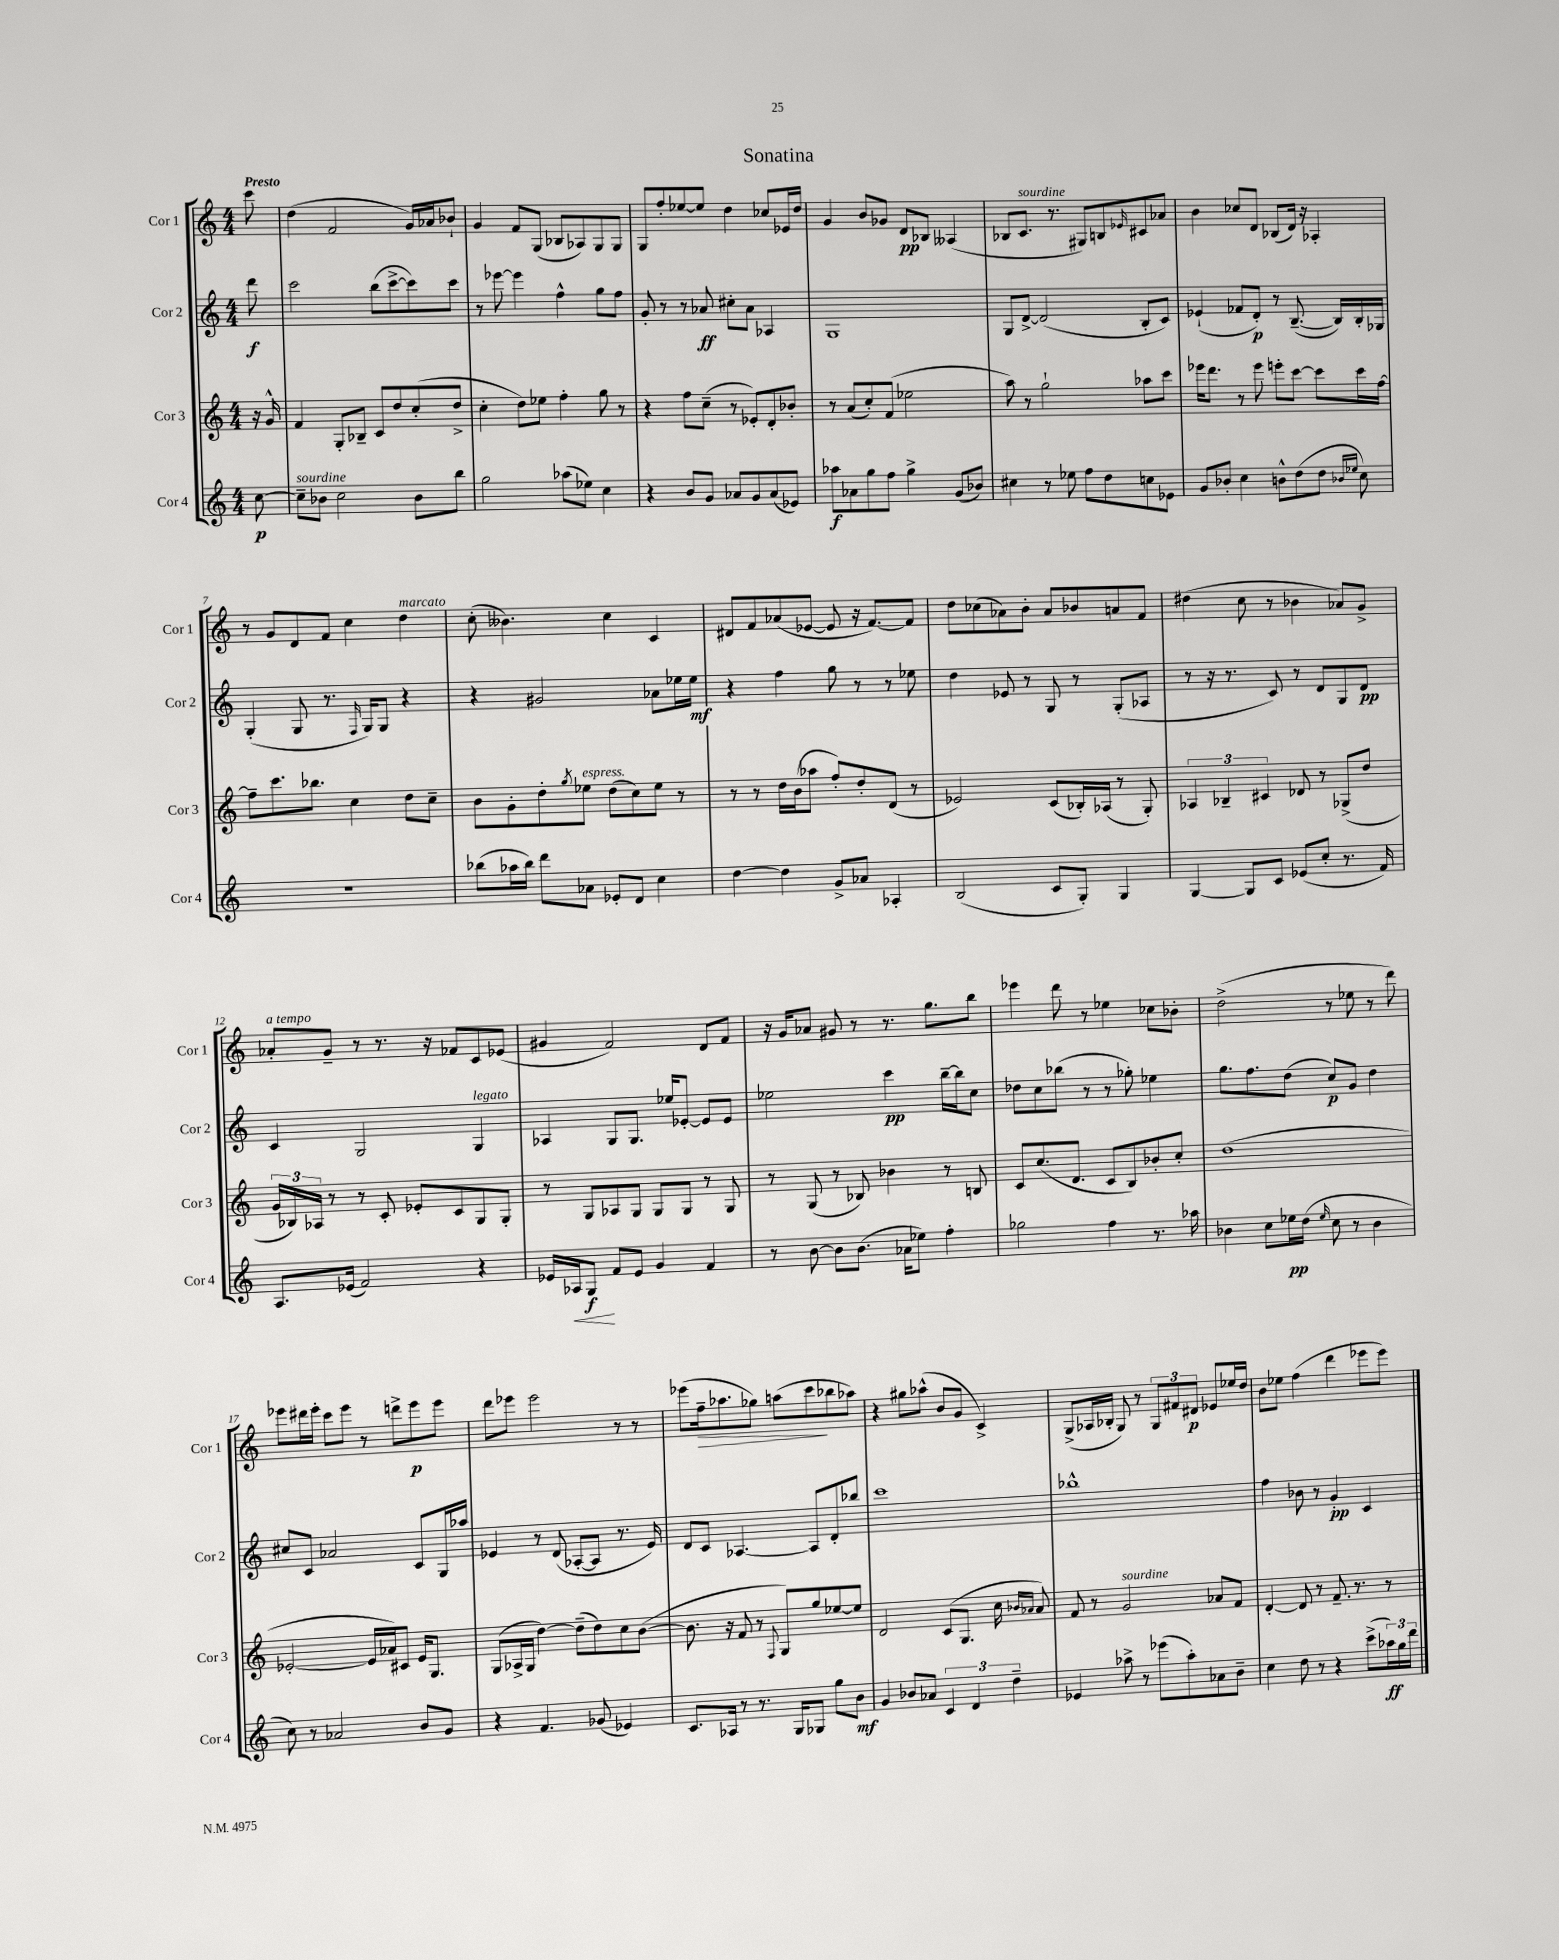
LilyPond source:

\header { title = "Sonatina" }
<<
\new StaffGroup <<
\new Staff = "s0" \with { instrumentName = "Cor 1" shortInstrumentName = "Cor 1" } {
    \clef treble \key c \major \numericTimeSignature \time 4/4 \partial 8 \tempo "Presto"
    c'''8 |
    d''4( f'2 g'16) aes'16 bes'8-! |
    g'4 f'8 g8( bes8 aes8) g8 g8 |
    g8 f''8-. ees''8~ ees''8 d''4 ces''8 ees'16 d''16 |
    g'4 b'8 ges'8 d'8\pp bes8 aeses4( |
    bes8 c'8.^\markup { \italic "sourdine" } r8. gis8) b8 \grace { ees'16 } cis'8 aes'8 |
    b'4 ces''8 d'8 bes8( d'16) r16 aes4-. |
    r8 g'8 d'8 f'8 c''4 d''4^\markup { \italic "marcato" } |
    c''8-.( beses'4.) c''4 c'4 |
    dis'8 f'8 aes'8( ees'8~ ees'8 r16 f'8.~) f'8 |
    d''8 ces''8( aes'8) b'8-. aes'8 bes'8 a'8 f'8 |
    dis''4( c''8 r8 bes'4 aes'8) g'8-> |
    aes'8-.^\markup { \italic "a tempo" } g'8-- r8 r8. r16 fes'8 c'8 ees'8( |
    gis'4 f'2) d'8 f'8 |
    r16 g'16 aes'8 gis'8 r8 r8. g''8. b''8 |
    ees'''4 d'''8 r8 ees''4 ces''8 bes'8-. |
    d''2->( r8 ees''8 r8 d'''8) |
    ees'''8 dis'''16 ees'''16-. c'''8 ees'''8 r8 d'''8-> ees'''8\p ees'''8 |
    d'''8 ees'''8 ees'''2 r8 r8 |
    ees'''8( f''16--\> aes''8. ges''8) a''8( c'''8\! bes''8 aes''8) |
    r4 gis''8 aes''8-^( b'8 g'8 c'4->) |
    g8->( aes16 bes16-. g8) r8 \tuplet 3/2 { g8 fis'8 dis'8\p } ees'8 ees''16 d''16 |
    b'8 ees''8 f''4( d'''4 ees'''8 ees'''8) \bar "|." |
}
\new Staff = "s1" \with { instrumentName = "Cor 2" shortInstrumentName = "Cor 2" } {
    \clef treble \key c \major \numericTimeSignature \time 4/4 \partial 8
    d'''8\f |
    c'''2 b''8( c'''8~-> c'''8) c'''8 |
    r8 ees'''8~ ees'''4 f''4-^ g''8 f''8 |
    g'8-. r8 r8 aes'8\ff cis''8-. aes'8 aes4 |
    g1 |
    g8 d'8~-> d'2( b8-. c'8) |
    ees'4-!( fes'8 d'8-.\p) r8 b8.~--( b16) b16-. ges16 |
    g4-.( g8 r8. \grace { f16 } g16) g8 r4 |
    r4 gis'2 aes'8 ees''16 ees''16\mf |
    r4 f''4 g''8 r8 r8 ees''8 |
    d''4 ees'8 r8 g8 r8 g8-.( aes8 |
    r8 r16 r8. c'8) r8 d'8 g8 d'8\pp |
    c'4 g2 g4^\markup { \italic "legato" } |
    aes4 g8 g8. ees''16 ees'8~-. ees'8 ees'8 |
    ees''2 c'''4\pp b''16~-- b''16 c''8 |
    des''8 c''8 bes''8( r8 r8 ges''8-.) ees''4 |
    g''8. f''8. d''8( c''8\p) g'8 d''4 |
    cis''8 c'8 aes'2 c'8 g16 aes''16 |
    ees'4 r8 d'8( aes8~-. aes8 r8. ees'16) |
    d'8 c'8 aes4.~ aes8 d'8-. bes''8 |
    c'''1 |
    bes''1-^ |
    f''4 bes'8 r8 g'4-.\pp c'4 \bar "|." |
}
\new Staff = "s2" \with { instrumentName = "Cor 3" shortInstrumentName = "Cor 3" } {
    \clef treble \key c \major \numericTimeSignature \time 4/4 \partial 8
    r16 g'16-^ |
    f'4 g8-. bes8-- c'8 d''8 c''8-.( d''8-> |
    c''4-. d''8) ees''8 f''4-. g''8 r8 |
    r4 f''8 c''8--( r8 ees'8-.) d'8-. bes'8-. |
    r8 a'8( c''8-.) f'8( ees''2 |
    a''8) r8 g''2-! aes''8 c'''8 |
    ees'''16 d'''8. r8 ees'''8 e'''8-. c'''8~ c'''8 c'''16 f''16~ |
    f''8-- c'''8. bes''8. c''4 d''8 c''8-- |
    b'8 g'8-. d''8-. \acciaccatura { g''8 } ees''8^\markup { \italic "espress." } d''8( c''8) ees''8 r8 |
    r8 r8 d''16 b'16( aes''8 f''8-.) d''8-. d'8( r8 |
    ees'2) c'8( bes16-.) aes16( r8 g8-.) |
    \tuplet 3/2 { aes4 bes4-- cis'4 } des'8 r8 ges8->( d''8 |
    \tuplet 3/2 { g'16 bes16) aes16 } r8 r8 c'8-. ees'8-. c'8 g8 g8-. |
    r8 g8 aes8 g8 g8 g8 r8 g8 |
    r8 g8( r8 bes8) bes'4 r8 b8 |
    c'8 c''8.( d'8. c'8 b8) bes'8-. c''8-. |
    d''1( |
    ees'2~-. ees'16 aes'16) cis'8 ees'16 g8. |
    g8( aes16-> g16 d''4~) d''8--( d''8) c''8 b'8~( |
    b'8. r16 f'8 r8 \appoggiatura { f8 } g8) g''8 ees''8~ ees''8 |
    d'2 c'8( g8. c''16 \grace { bes'16 aes'16 } aes'8) |
    f'8 r8 g'2^\markup { \italic "sourdine" } aes'8 f'8 |
    d'4~-. d'8 r8 f'8.-- r8. r8 \bar "|." |
}
\new Staff = "s3" \with { instrumentName = "Cor 4" shortInstrumentName = "Cor 4" } {
    \clef treble \key c \major \numericTimeSignature \time 4/4 \partial 8
    c''8~\p |
    c''8--^\markup { \italic "sourdine" } bes'8 c''2 bes'8 b''8 |
    g''2 aes''8( ees''8) c''4 |
    r4 b'8 g'8 aes'8 g'8 aes'8( ees'8) |
    aes''8\f aes'8 g''8 f''8 g''4-> g'8( bes'8) |
    cis''4 r8 ees''8 f''8 d''8 c''8 ees'8 |
    g'8 bes'8-. c''4 b'8-^ d''8( d''8 \grace { bes'16 ees''16 } c''8) |
    R1 |
    bes''8( aes''16 bes''16) d'''8 aes'8 ees'8-. d'8 c''4 |
    d''4~ d''4 g'8-> aes'8 aes4-. |
    b2( c'8 g8-.) g4 |
    g4~ g8 c'8 ees'8( c''8-. r8. f'16) |
    a8. ees'16( f'2) r4 |
    ees'16 aes16\< g8\f\! f'8 ees'8 g'4 f'4 |
    r8 b'8~ b'8 b'8.( aes'16 ees''8) f''4-. |
    ges''2 f''4 r8. aes''16 |
    bes'4 c''8 ees''16\pp d''16( \grace { ees''16 } c''8 r8 bes'4 |
    c''8) r8 aes'2 b'8 g'8 |
    r4 f'4. ges'8( ees'4) |
    c'8. aes16 r8 r8. g16 ges8 g''8 b'8\mf |
    g'4 bes'8 aes'8 \tuplet 3/2 { c'4 d'4 d''4-- } |
    ees'4 aes''8-> r8 ees'''8( aes''8-.) aes'8 b'8-- |
    c''4 d''8 r8 r4 c'''8->( \tuplet 3/2 { aes''16\ff) g''16 d'''16 } \bar "|." |
}
>>
>>
